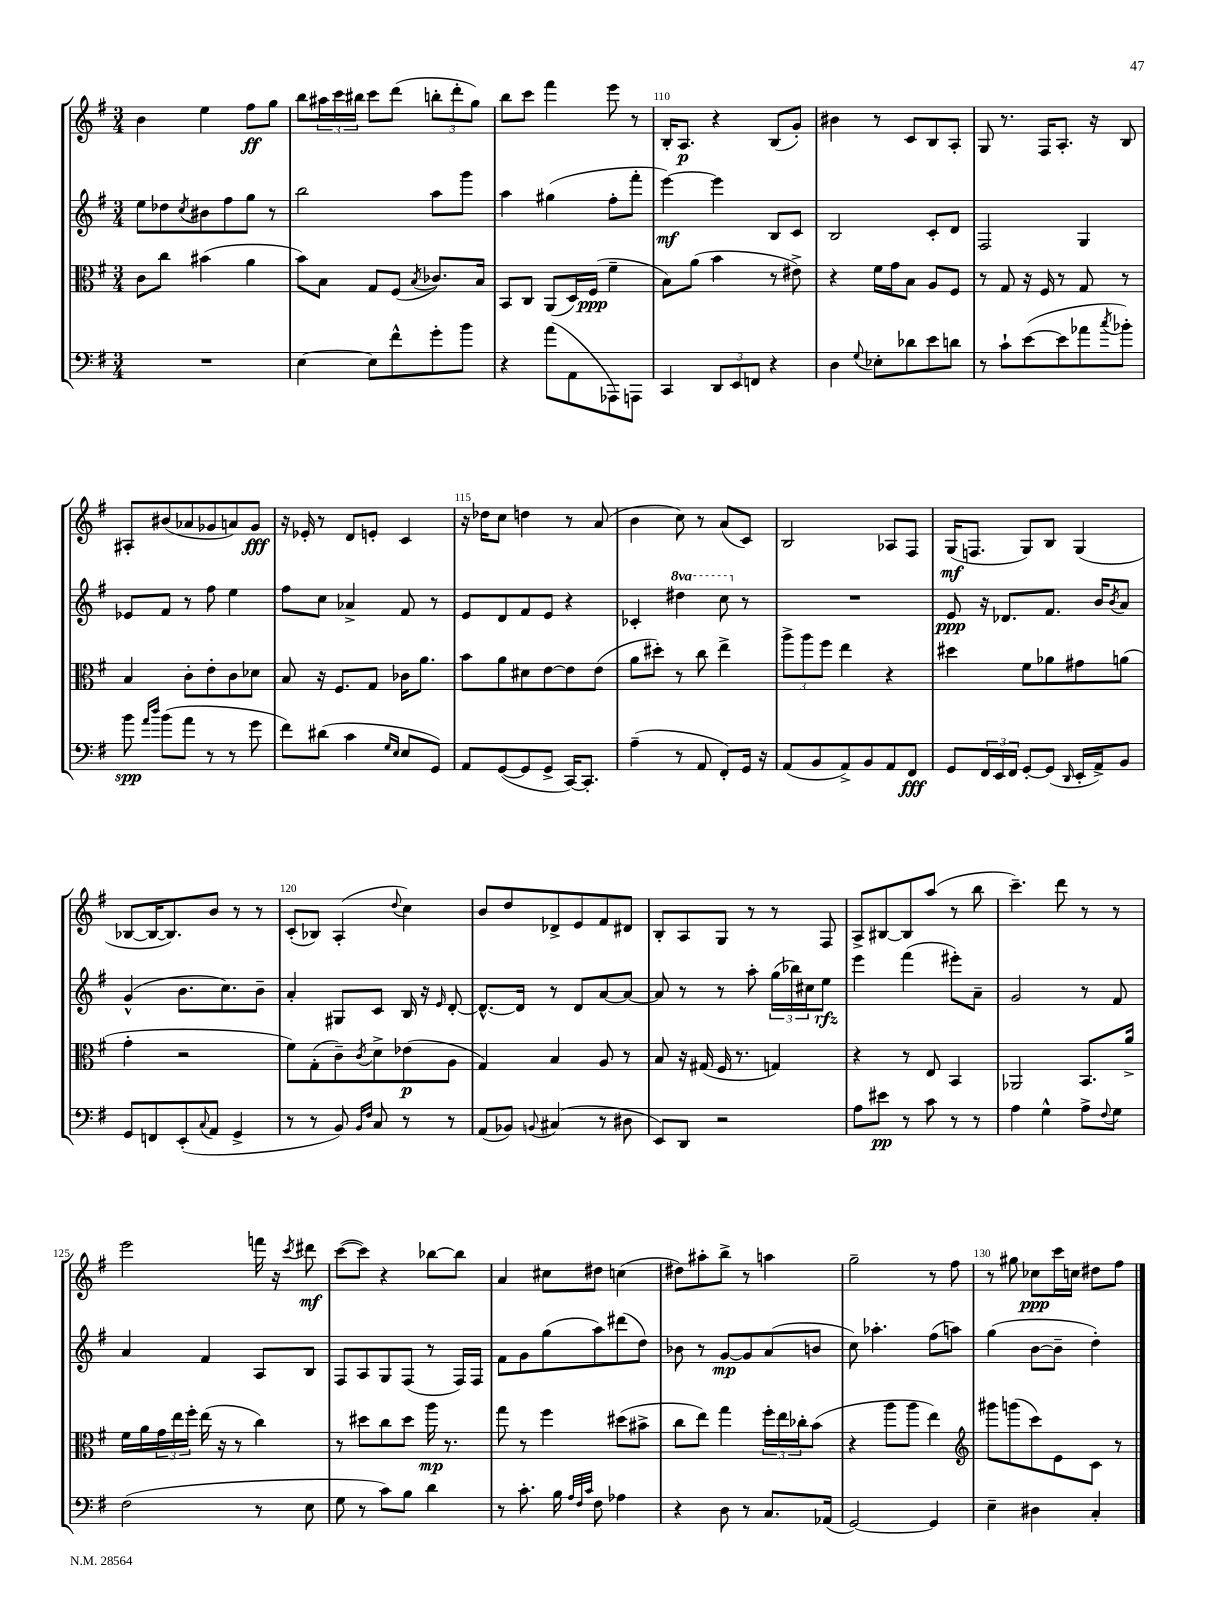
<<
\new StaffGroup <<
\new Staff = "s0" {
    \clef treble \key g \major \numericTimeSignature \time 3/4
    b'4 e''4 fis''8\ff g''8 |
    b''8 \tuplet 3/2 { ais''16 c'''16 bis''16 } c'''8 d'''8( \tuplet 3/2 { b''8-. d'''8-. g''8) } |
    b''8 c'''8 fis'''4 e'''8 r8 |
    b16-. a8.\p r4 b8( g'8-.) |
    bis'4 r8 c'8 b8 a8-. |
    g8 r8. fis16 a8.-. r16 b8 |
    ais8-. bis'8( aes'8 ges'8 a'8) ges'8\fff |
    r16 ees'16-. r8 d'8 e'8-. c'4 |
    r16 des''16 c''8 d''4 r8 a'8( |
    b'4 c''8) r8 a'8( c'8) |
    b2 aes8 fis8 |
    g16\mf( f8. g8) b8 g4( |
    bes8~ bes16~ bes8.) b'8 r8 r8 |
    c'8-.( bes8) a4-.( \appoggiatura { d''8 } c''4) |
    b'8 d''8 des'8-> e'8 fis'8 dis'8 |
    b8-. a8 g8 r8 r8 fis8 |
    a8-> bis8~ bis8 a''8( r8 b''8 |
    c'''4.--) d'''8 r8 r8 |
    e'''2 f'''16 r16 \acciaccatura { c'''8 } dis'''8\mf |
    c'''8~( c'''8) r4 bes''8~ bes''8 |
    a'4 cis''8 dis''8 c''4( |
    dis''8) ais''8-. b''8-> r8 a''4 |
    g''2-- r8 fis''8 |
    r8 gis''8 ces''8\ppp c'''16 c''16 dis''8 fis''8 \bar "|." |
}
\new Staff = "s1" {
    \clef treble \key g \major \numericTimeSignature \time 3/4 \set Staff.ottavationMarkups = #ottavation-simple-ordinals
    e''8 des''8 \acciaccatura { c''8 } bis'8 fis''8 g''8 r8 |
    b''2 a''8 g'''8 |
    a''4 gis''4( fis''8-. fis'''8-. |
    e'''4~\mf) e'''4 b8 c'8 |
    b2 c'8-. d'8 |
    fis2 g4 |
    ees'8 fis'8 r8 fis''8 e''4 |
    fis''8 c''8 aes'4-> fis'8 r8 |
    e'8 d'8 fis'8 e'8 r4 |
    ces'4-. \ottava #1 dis'''4 c'''8 \ottava #0 r8 |
    R2. |
    e'8\ppp r16 des'8. fis'8. b'16 \acciaccatura { b'8 } a'8 |
    g'4-^( b'8. c''8.) b'8-- |
    a'4-. gis8 c'8 b16 r16 \grace { e'16 } d'8~-. |
    d'8.~-^ d'16 r8 d'8 a'8~ a'8~ |
    a'8 r8 r8 a''8-. \tuplet 3/2 { g''16( bes''16) cis''16 } e''8\rfz |
    e'''4 fis'''4( eis'''8-.) a'8-- |
    g'2 r8 fis'8 |
    a'4 fis'4 a8 b8 |
    fis8 a8 g8 fis8( r8 fis16) fis16 |
    fis'8 g'8 g''8( a''8) dis'''8( d''8) |
    bes'8 r8 g'8~\mp g'8 a'8( b'8 |
    c''8) aes''4.-. fis''8( a''8) |
    g''4( b'8~ b'8-- d''4-.) \bar "|." |
}
\new Staff = "s2" {
    \clef alto \key g \major \numericTimeSignature \time 3/4
    c'8 c''8 bis'4( a'4 |
    b'8) b8 g8 fis8( \acciaccatura { b8 } ces'8.) b16 |
    b,8 c8 a,8( d16) fis16\ppp( fis'4-- |
    b8) a'8( b'4 r8 eis'8->) |
    r4 fis'16 g'16 b8 a8 fis8 |
    r8 g8 r16 fis16 r8 g8 r8 |
    b4 c'8-. e'8-. c'8 des'8 |
    b8 r16 fis8. g8 ces'16 a'8. |
    b'8 a'8 dis'8 e'8~ e'8 e'8( |
    a'8 dis''8-.) r8 c''8 e''4-> |
    \tuplet 3/2 { a''8-> a''8 fis''8 } e''4 r4 |
    dis''4 fis'8 aes'8 gis'8 a'8( |
    g'4-. r2 |
    fis'8) g8-.( c'8--) \acciaccatura { c'8 } d'8-> ees'8\p( a8 |
    g4) b4 a8 r8 |
    b8 r16 gis16( fis16 r8. g4) |
    r4 r8 e8 b,4 |
    aes,2 b,8. a'16-> |
    fis'16 a'16 \tuplet 3/2 { g'16 e''16 fis''16-. } e''16( r16 r8 c''4) |
    r8 dis''8 c''8 dis''8 a''16\mp r8. |
    g''8 r8 fis''4 dis''8( bis'8-> |
    c''8 e''8) g''4 \tuplet 3/2 { fis''16-. e''16 ces''16-. } b'8( |
    r4 a''8 a''8 e''4) |
    \clef treble gis'''8 g'''8( c'''8) e'8 c'8 r8 \bar "|." |
}
\new Staff = "s3" {
    \clef bass \key g \major \numericTimeSignature \time 3/4
    R2. |
    e4~ e8 fis'8-^ g'8-. b'8 |
    r4 a'8( a,8 aes,,8) a,,8 |
    c,4 \tuplet 3/2 { d,8 e,8 f,8 } r4 |
    d4 \appoggiatura { g8 } ees8-. des'8 e'8 d'8 |
    r8 c'8-! e'8~( e'8 aes'8 \acciaccatura { c''8 } bes'8-.) |
    b'8\spp \grace { a'16 d''16 } b'8( a'8 r8 r8 g'8 |
    fis'8) dis'8( c'4 \grace { g16 e16 } e8 g,8) |
    a,8 g,8~( g,8 g,8-> c,16~) c,8.-. |
    a4--( r8 a,8 fis,8-.) g,16 r16 |
    a,8( b,8 a,8->) b,8 a,8 fis,8\fff |
    g,8 \tuplet 3/2 { fis,16 e,16 fis,16 } g,8~-. g,8( \grace { d,16 } e,16-. a,16->) b,8 |
    g,8 f,8 e,8-.( \appoggiatura { c8 } a,8 g,4-> |
    r8 r8 b,8) \grace { b,16 fis16 } c8 r8 r8 |
    a,8( bes,8) \appoggiatura { b,8 } cis4( r8 dis8 |
    e,8) d,8 r2 |
    a8 eis'8\pp r8 c'8 r8 r8 |
    a4 g4-^ a8-> \appoggiatura { fis8 } g8 |
    fis2( r8 e8 |
    g8 r8 c'8) b8 d'4 |
    r8 c'8.-. b16 \grace { a32 fis32 c'32 } fis8 aes4 |
    r4 d8 r8 c8. aes,16( |
    g,2~) g,4 |
    e4-- dis4 c4-. \bar "|." |
}
>>
>>
\layout { \context { \Score currentBarNumber = #107 \override BarNumber.break-visibility = ##(#f #t #t) barNumberVisibility = #(every-nth-bar-number-visible 5) } }
